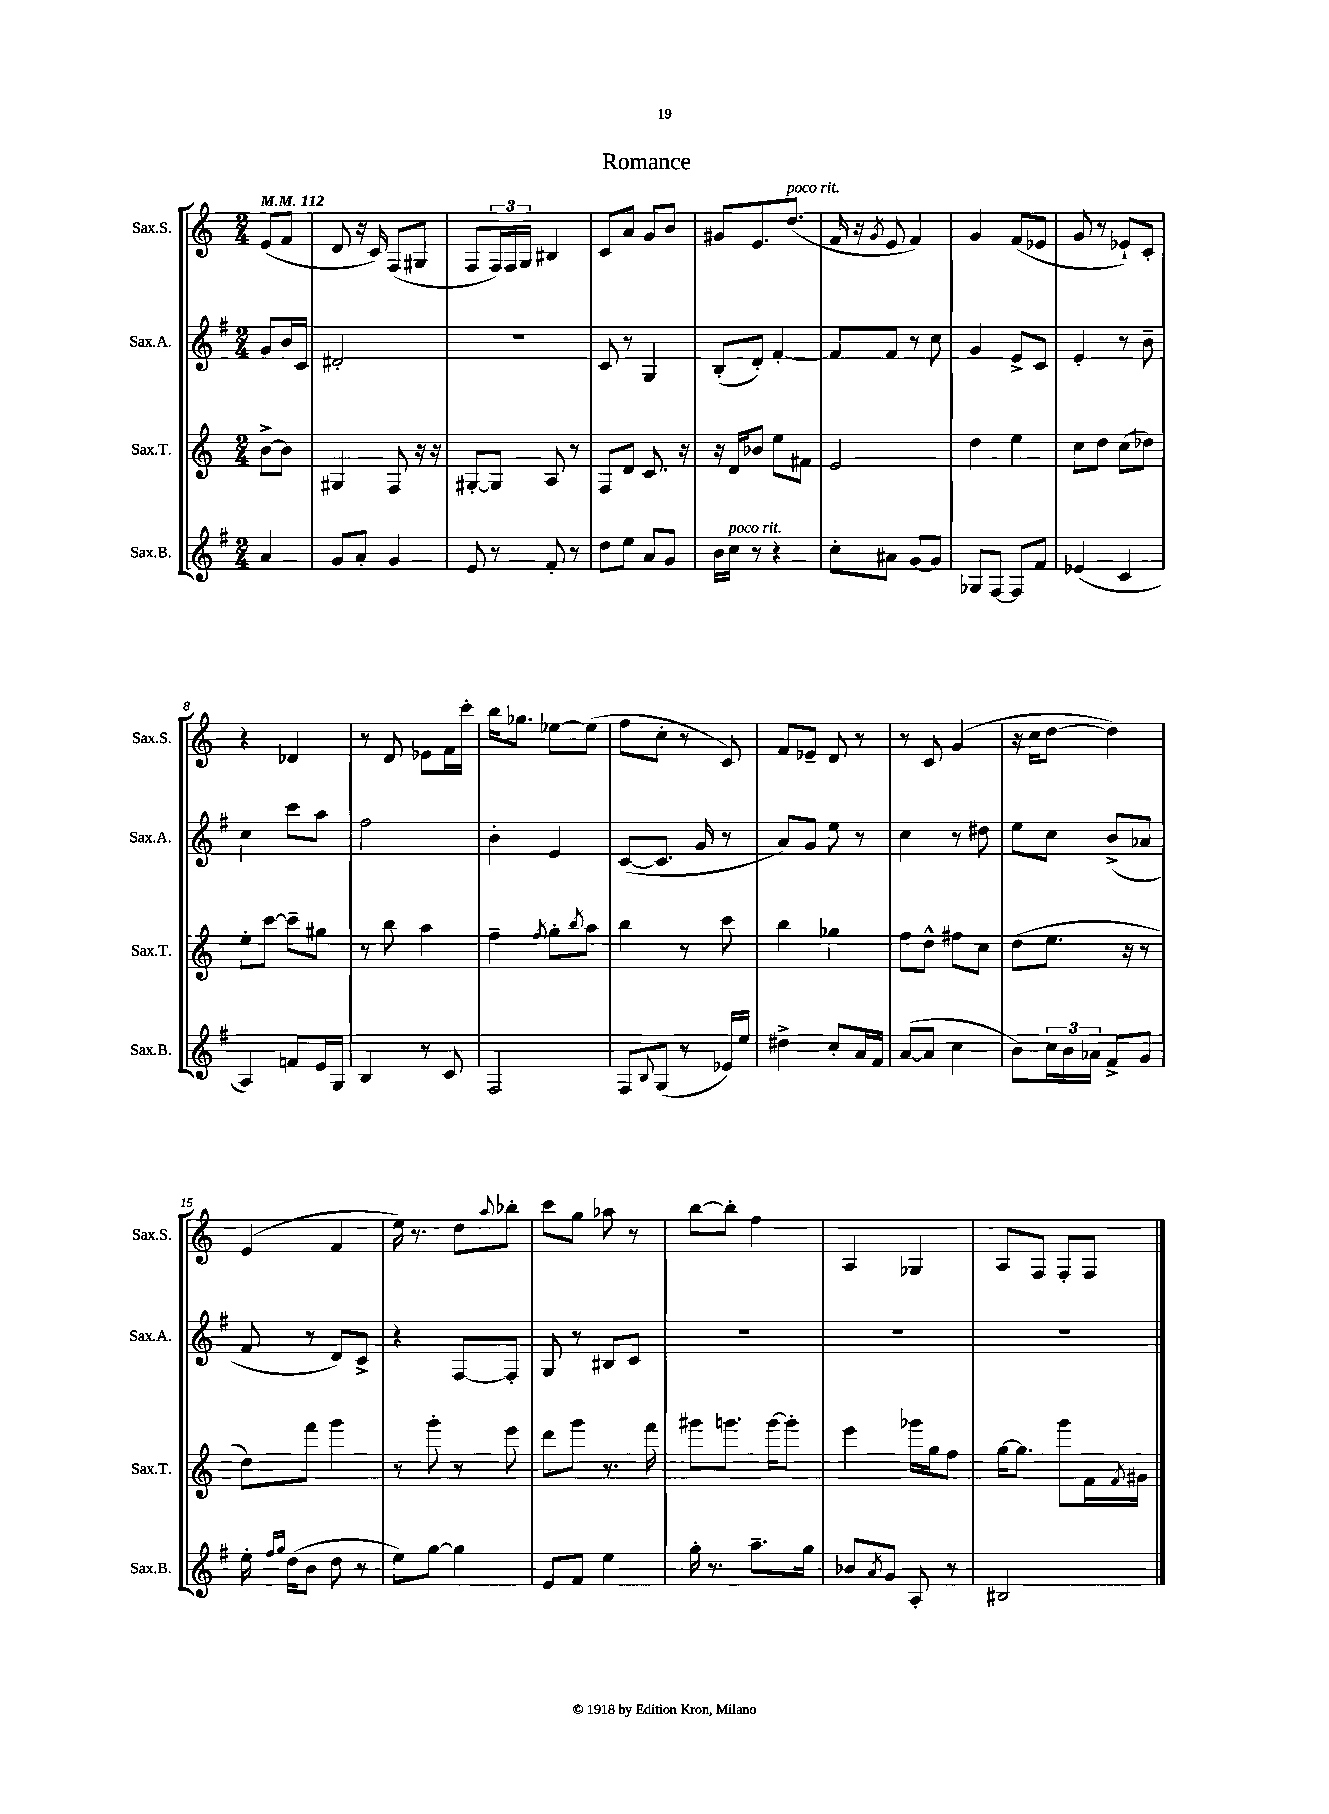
\header { title = "Romance" }
<<
\new StaffGroup <<
\new Staff = "s0" \with { instrumentName = "Sax.S." shortInstrumentName = "Sax.S." } {
    \clef treble \key c \major \numericTimeSignature \time 2/4 \partial 4 \tempo 4 = 112
    e'8( f'8 |
    d'8 r16 c'16) f8( gis8 |
    f8 \tuplet 3/2 { f16) f16 g16 } bis4 |
    c'8 a'8 g'8 b'8 |
    gis'8 e'8. d''8.^\markup { \italic "poco rit." }( |
    f'16 r16 \acciaccatura { g'8 } e'8 f'4) |
    g'4 f'8( ees'8 |
    g'8 r8 ees'8-!) c'8-. |
    r4 des'4 |
    r8 d'8 ees'8 f'16 c'''16-. |
    b''16 ges''8. ees''8~ ees''8( |
    f''8 c''8-. r8 c'8) |
    f'8 ees'8-- d'8 r8 |
    r8 c'8 g'4( |
    r16 c''16 d''8~ d''4) |
    e'4( f'4 |
    e''16) r8. d''8 \appoggiatura { a''8 } bes''8-. |
    c'''8 g''8 aes''8 r8 |
    b''8~ b''8-. f''4 |
    a4 ges4 |
    a8 f8 f8-. f8 \bar "|." |
}
\new Staff = "s1" \with { instrumentName = "Sax.A." shortInstrumentName = "Sax.A." } {
    \clef treble \key g \major \numericTimeSignature \time 2/4 \partial 4
    g'8 b'16 c'16 |
    dis'2-. |
    R2 |
    c'8 r8 g4 |
    b8-.( d'8-.) fis'4~-. |
    fis'8 fis'8 r8 c''8 |
    g'4 e'8-> c'8 |
    e'4-. r8 b'8-- |
    c''4 c'''8 a''8 |
    fis''2 |
    b'4-. e'4 |
    c'8~( c'8. g'16 r8 |
    a'8) g'8 e''8 r8 |
    c''4 r8 dis''8 |
    e''8 c''8 b'8->( aes'8 |
    fis'8 r8 d'8) c'8-> |
    r4 fis8~ fis8-. |
    g8 r8 bis8 c'8 |
    R2 |
    R2 |
    R2 \bar "|." |
}
\new Staff = "s2" \with { instrumentName = "Sax.T." shortInstrumentName = "Sax.T." } {
    \clef treble \key c \major \numericTimeSignature \time 2/4 \partial 4
    b'8~-> b'8 |
    gis4 f8 r16 r16 |
    gis8~-. gis8 a8 r8 |
    f8 d'8 c'8. r16 |
    r16 d'16 bes'8 e''8 fis'8 |
    e'2 |
    d''4 e''4 |
    c''8 d''8 c''8( des''8) |
    e''8-. c'''8~ c'''8-- gis''8 |
    r8 b''8 a''4 |
    f''4-- \acciaccatura { f''8 } g''8-. \acciaccatura { b''8 } a''8 |
    b''4 r8 c'''8 |
    b''4 ges''4 |
    f''8 d''8-^ fis''8 c''8 |
    d''8( e''8. r16 r8 |
    d''8) f'''8 g'''4 |
    r8 g'''8-. r8 e'''8 |
    d'''8 g'''8 r8. f'''16 |
    gis'''8 g'''8. g'''16~ g'''8-. |
    e'''4 ges'''16 g''16 f''8 |
    g''16~ g''8. g'''8 f'16 \acciaccatura { f'8 } gis'16 \bar "|." |
}
\new Staff = "s3" \with { instrumentName = "Sax.B." shortInstrumentName = "Sax.B." } {
    \clef treble \key g \major \numericTimeSignature \time 2/4 \partial 4
    a'4 |
    g'8 a'8-. g'4 |
    e'8 r8 fis'8-. r8 |
    d''8 e''8 a'8 g'8 |
    b'16 c''16^\markup { \italic "poco rit." } r8 r4 |
    c''8-. ais'8 g'8~ g'8 |
    ges8 fis8~ fis8 fis'8 |
    ees'4( c'4 |
    a4) f'8 e'16 g16 |
    b4 r8 c'8 |
    fis2 |
    fis8 \appoggiatura { b8 } g8( r8 ees'16) e''16 |
    dis''4-> c''8-. a'16 fis'16 |
    a'8~( a'8 c''4 |
    b'8) \tuplet 3/2 { c''16 b'16 aes'16 } fis'8-> g'8 |
    e''16-. \grace { fis''16 g''16 } d''16( b'8 d''8 r8 |
    e''8) g''8~ g''4 |
    e'8 fis'8 e''4 |
    g''16-. r8. a''8.-- g''16 |
    bes'8 \acciaccatura { a'8 } g'8 a8-. r8 |
    bis2 \bar "|." |
}
>>
>>
